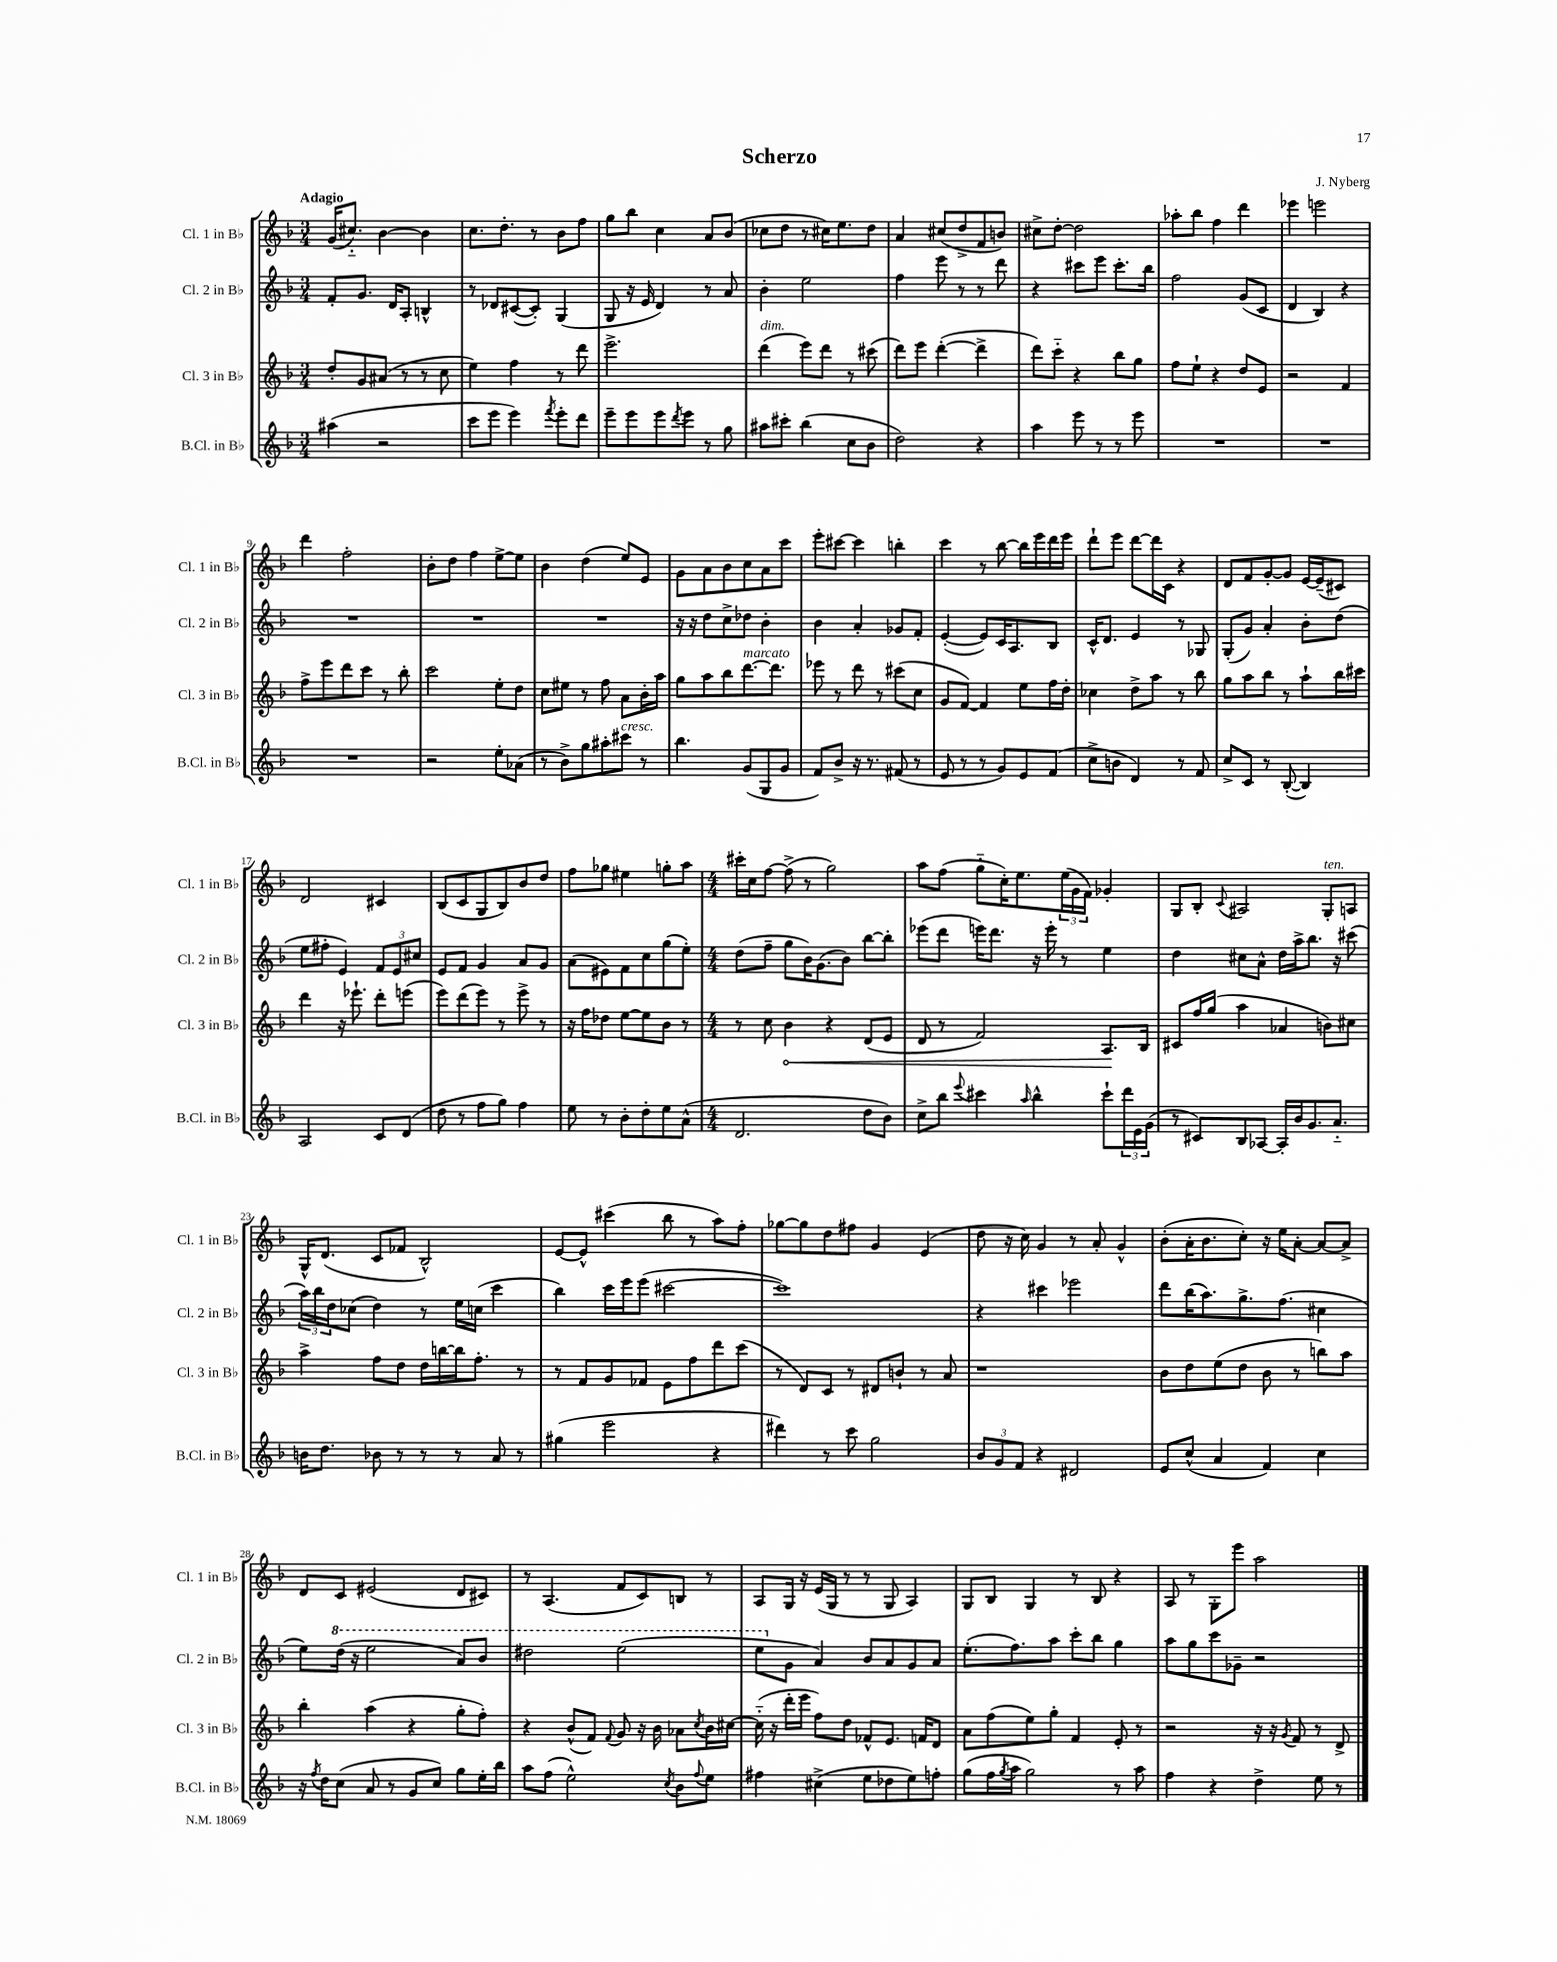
\header { title = "Scherzo" composer = "J. Nyberg" }
<<
\new StaffGroup <<
\new Staff = "s0" \with { instrumentName = "Cl. 1 in Bb" shortInstrumentName = "Cl. 1 in Bb" } {
    \clef treble \key f \major \numericTimeSignature \time 3/4 \tempo "Adagio"
    g'16( cis''8.-_) bes'4~ bes'4 |
    c''8. d''8.-. r8 bes'8 f''8 |
    g''8 bes''8 c''4 a'8 bes'8( |
    ces''8 d''8 r8 cis''16) e''8. d''8 |
    a'4 cis''8( d''8-> f'8 b'8) |
    cis''8-> d''8~-. d''2 |
    aes''8-. bes''8 f''4 d'''4 |
    ees'''4 e'''2 |
    d'''4 f''2-. |
    bes'8-. d''8 f''4 e''8~-> e''8 |
    bes'4 d''4( e''8) e'8 |
    g'8 a'8 bes'8 c''8 a'8 c'''8 |
    e'''8-. cis'''8~ cis'''4 b''4-. |
    c'''4 r8 bes''8~ bes''16 e'''16 d'''16 e'''16 |
    d'''8-! e'''8 d'''8~ d'''16 c'16 r4 |
    d'8 f'8 g'8~-. g'8 e'16~ e'16--( cis'8) |
    d'2 cis'4 |
    bes8( c'8 g8 bes8) bes'8 d''8 |
    f''8 ges''8 eis''4 g''8-. a''8 |
    \numericTimeSignature \time 4/4 cis'''16-. c''16 f''8~ f''8->( r8 g''2) |
    a''8 f''8( g''8-_ c''16-.) e''8. \tuplet 3/2 { e''16( g'16 f'16) } ges'4-. |
    g8 bes8-. \appoggiatura { c'8 } ais2 g8-.^\markup { \italic "ten." } a8 |
    g16-^ d'8.( c'8 fes'8 bes2-^) |
    e'8~ e'8-^ cis'''4( bes''8 r8 a''8) f''8-. |
    ges''8~ ges''8 d''8 fis''8 g'4 e'4( |
    d''8 r16 c''16) g'4 r8 a'8-. g'4-^ |
    bes'8-.( a'16-. bes'8. c''8-.) r16 e''16 a'8~-. a'8~ a'8-> |
    d'8 c'8 eis'2( d'8 cis'8) |
    r8 a4.( f'8 c'8) b8 r8 |
    a8 g16 r16 e'16( g16 r8 r8 g8 a4) |
    g8 bes8 g4 r8 bes8 r4 |
    a8 r8 g8-. e'''8 a''2 \bar "|." |
}
\new Staff = "s1" \with { instrumentName = "Cl. 2 in Bb" shortInstrumentName = "Cl. 2 in Bb" } {
    \clef treble \key f \major \numericTimeSignature \time 3/4
    f'8-. g'8. d'16 a8-. b4-^ |
    r8 des'8 cis'8~( cis'8-.) g4( |
    g8 r16 e'16 d'4) r8 a'8 |
    bes'4-. e''2 |
    f''4 e'''8 r8 r8 d'''8 |
    r4 cis'''8 e'''8 cis'''8.-. bes''16 |
    f''2 g'8( c'8 |
    d'4 bes4) r4 |
    R2. |
    R2. |
    R2. |
    r16 r16 d''8 c''8-> des''8 bes'4-. |
    bes'4 a'4-. ges'8 f'8-. |
    e'4~-.( e'8) c'16 a8. bes8 |
    c'16-^ d'8. e'4 r8 ges8 |
    g8-.( g'8) a'4-. bes'8-. d''8( |
    e''8 fis''8-. e'4) \tuplet 3/2 { f'8 e'8 cis''8 } |
    e'8 f'8 g'4 a'8 g'8 |
    a'8( eis'8) f'8 c''8 g''8( e''8-.) |
    \numericTimeSignature \time 4/4 d''8( f''8-- g''8 bes'16) g'8.( bes'8) bes''8~ bes''8-. |
    ees'''8( d'''8 e'''16) d'''8. r16 e'''16-. r8 e''4 |
    d''4 cis''8 a'8-^ d''16 a''16-> bes''8. r16 cis'''8( |
    \tuplet 3/2 { a''16) bes''16 d''16 } ces''8( d''4) r8 e''16 c''16( c'''4 |
    bes''4) c'''16 e'''16 e'''8( cis'''2~ |
    cis'''1) |
    r4 cis'''4 ees'''2 |
    d'''8 bes''16( a''8.) g''8.-> f''8.( cis''4 |
    e''8) \ottava #1 d'''16( r16 e'''2 a''8) bes''8 |
    dis'''2 e'''2( |
    e'''8 \ottava #0 g'8 a'4) bes'8 a'8 g'8 a'8 |
    e''8.-.( f''8.) a''8 c'''8-. bes''8 g''4 |
    a''8 g''8 c'''8 ges'8-- r2 \bar "|." |
}
\new Staff = "s2" \with { instrumentName = "Cl. 3 in Bb" shortInstrumentName = "Cl. 3 in Bb" } {
    \clef treble \key f \major \numericTimeSignature \time 3/4
    d''8-. g'8 ais'8( r8 r8 c''8 |
    e''4) f''4 r8 d'''8 |
    e'''2.-> |
    d'''4^\markup { \italic "dim." }( e'''8) d'''8 r8 cis'''8( |
    d'''8) e'''8 d'''4~-.( d'''4-> |
    d'''8) c'''8-_ r4 bes''8 g''8 |
    f''8 e''8-! r4 d''8 e'8 |
    r2 f'4 |
    f''8-> e'''8 d'''8 c'''8 r8 bes''8-. |
    c'''2 e''8-. d''8 |
    c''8 eis''8 r8 f''8 a'8 bes'16-. a''16 |
    g''8 a''8 bes''8 d'''8.~^\markup { \italic "marcato" } d'''8. |
    ees'''8 r8 d'''8 r8 cis'''8( c''8 |
    g'8 f'8~) f'4 e''8 f''16 d''16-. |
    ces''4 d''8-> a''8 r8 bes''8 |
    g''8 a''8 bes''8 r8 a''8-! bes''16 cis'''16 |
    d'''4 r16 ees'''8.-! d'''8-. e'''8( |
    e'''8) d'''8( e'''8) r8 e'''8-> r8 |
    r16 f''16 des''8 e''8~ e''8 bes'8 r8 |
    \numericTimeSignature \time 4/4 r8 c''8 \once \override Hairpin.circled-tip = ##t bes'4\< r4 d'8( e'8 |
    d'8 r8 f'2) a8.\! bes16 |
    cis'8 f''16 g''16( a''4 aes'4 b'8) cis''8 |
    a''4-> f''8 d''8 d''16 b''16~ b''16 f''8.-. r8 |
    r8 f'8 g'8 fes'8 e'8 f''8 d'''8 c'''8( |
    r8 d'8) c'8 r8 dis'8 b'8-! r8 a'8 |
    r1 |
    bes'8 d''8 e''8( d''8 bes'8 r8 b''8) a''8 |
    bes''4-. a''4( r4 g''8-. f''8-.) |
    r4 bes'8-^( f'8) \appoggiatura { f'8 } g'8 r16 bes'16 aes'8 \acciaccatura { c''8 } bes'16 cis''16~ |
    cis''16-_( r16 d'''16-. e'''16 f''8) d''8 fes'8-^ e'8. f'16 d'8 |
    a'8 f''8( e''8) g''8-. f'4 e'8-. r8 |
    r2 r16 r16 \acciaccatura { g'8 } f'8 r8 d'8-> \bar "|." |
}
\new Staff = "s3" \with { instrumentName = "B.Cl. in Bb" shortInstrumentName = "B.Cl. in Bb" } {
    \clef treble \key f \major \numericTimeSignature \time 3/4
    ais''4( r2 |
    c'''8 e'''8 e'''4) \acciaccatura { f'''8 } e'''8-. d'''8 |
    e'''8-- e'''8 e'''8 \acciaccatura { d'''8 } e'''8 r8 g''8 |
    ais''8 cis'''8-. bes''4( c''8 bes'8 |
    d''2) r4 |
    a''4 e'''8 r8 r8 e'''8 |
    R2. |
    R2. |
    R2. |
    r2 e''8-. aes'8( |
    r8 bes'8->) g''8 ais''8-. cis'''8^\markup { \italic "cresc." } r8 |
    bes''4. g'8( g8 g'8 |
    f'8) bes'8-> r16 r8. fis'8( r8 |
    e'8 r8 r8 g'8) e'8 f'8( |
    c''8-> b'8 d'4) r8 f'8 |
    c''8-> c'8 r8 bes8~-.( bes4) |
    a2 c'8 d'8( |
    d''8 r8 f''8 g''8) f''4 |
    e''8 r8 bes'8-. d''8-. e''8 a'8-^( |
    \numericTimeSignature \time 4/4 d'2. d''8 bes'8) |
    c''8-> bes''8 \appoggiatura { e'''8 } cis'''4 \grace { a''16 } bes''4-^ cis'''8-! \tuplet 3/2 { d'''16 e'16 g'16( } |
    r8 cis'8) bes8 aes8~ aes16-. bes'16 g'8. a'8.-_ |
    b'16 d''8. bes'8 r8 r8 r8 a'8 r8 |
    gis''4( e'''2 r4 |
    dis'''4) r8 c'''8 g''2 |
    \tuplet 3/2 { bes'8 g'8 f'8 } r4 dis'2 |
    e'8 c''8-^( a'4 f'4) c''4 |
    r16 \acciaccatura { f''8 } d''16 c''8( a'8 r8 g'8 c''8) g''8 e''16-. bes''16 |
    a''8 f''8( e''2-^) \acciaccatura { c''8 } bes'8 \appoggiatura { f''8 } e''8 |
    fis''4 cis''4->( e''8 des''8 e''8) f''8-. |
    g''8( f''16 \acciaccatura { g''8 } a''16 g''2) r8 a''8 |
    f''4 r4 d''4-> e''8 r8 \bar "|." |
}
>>
>>
